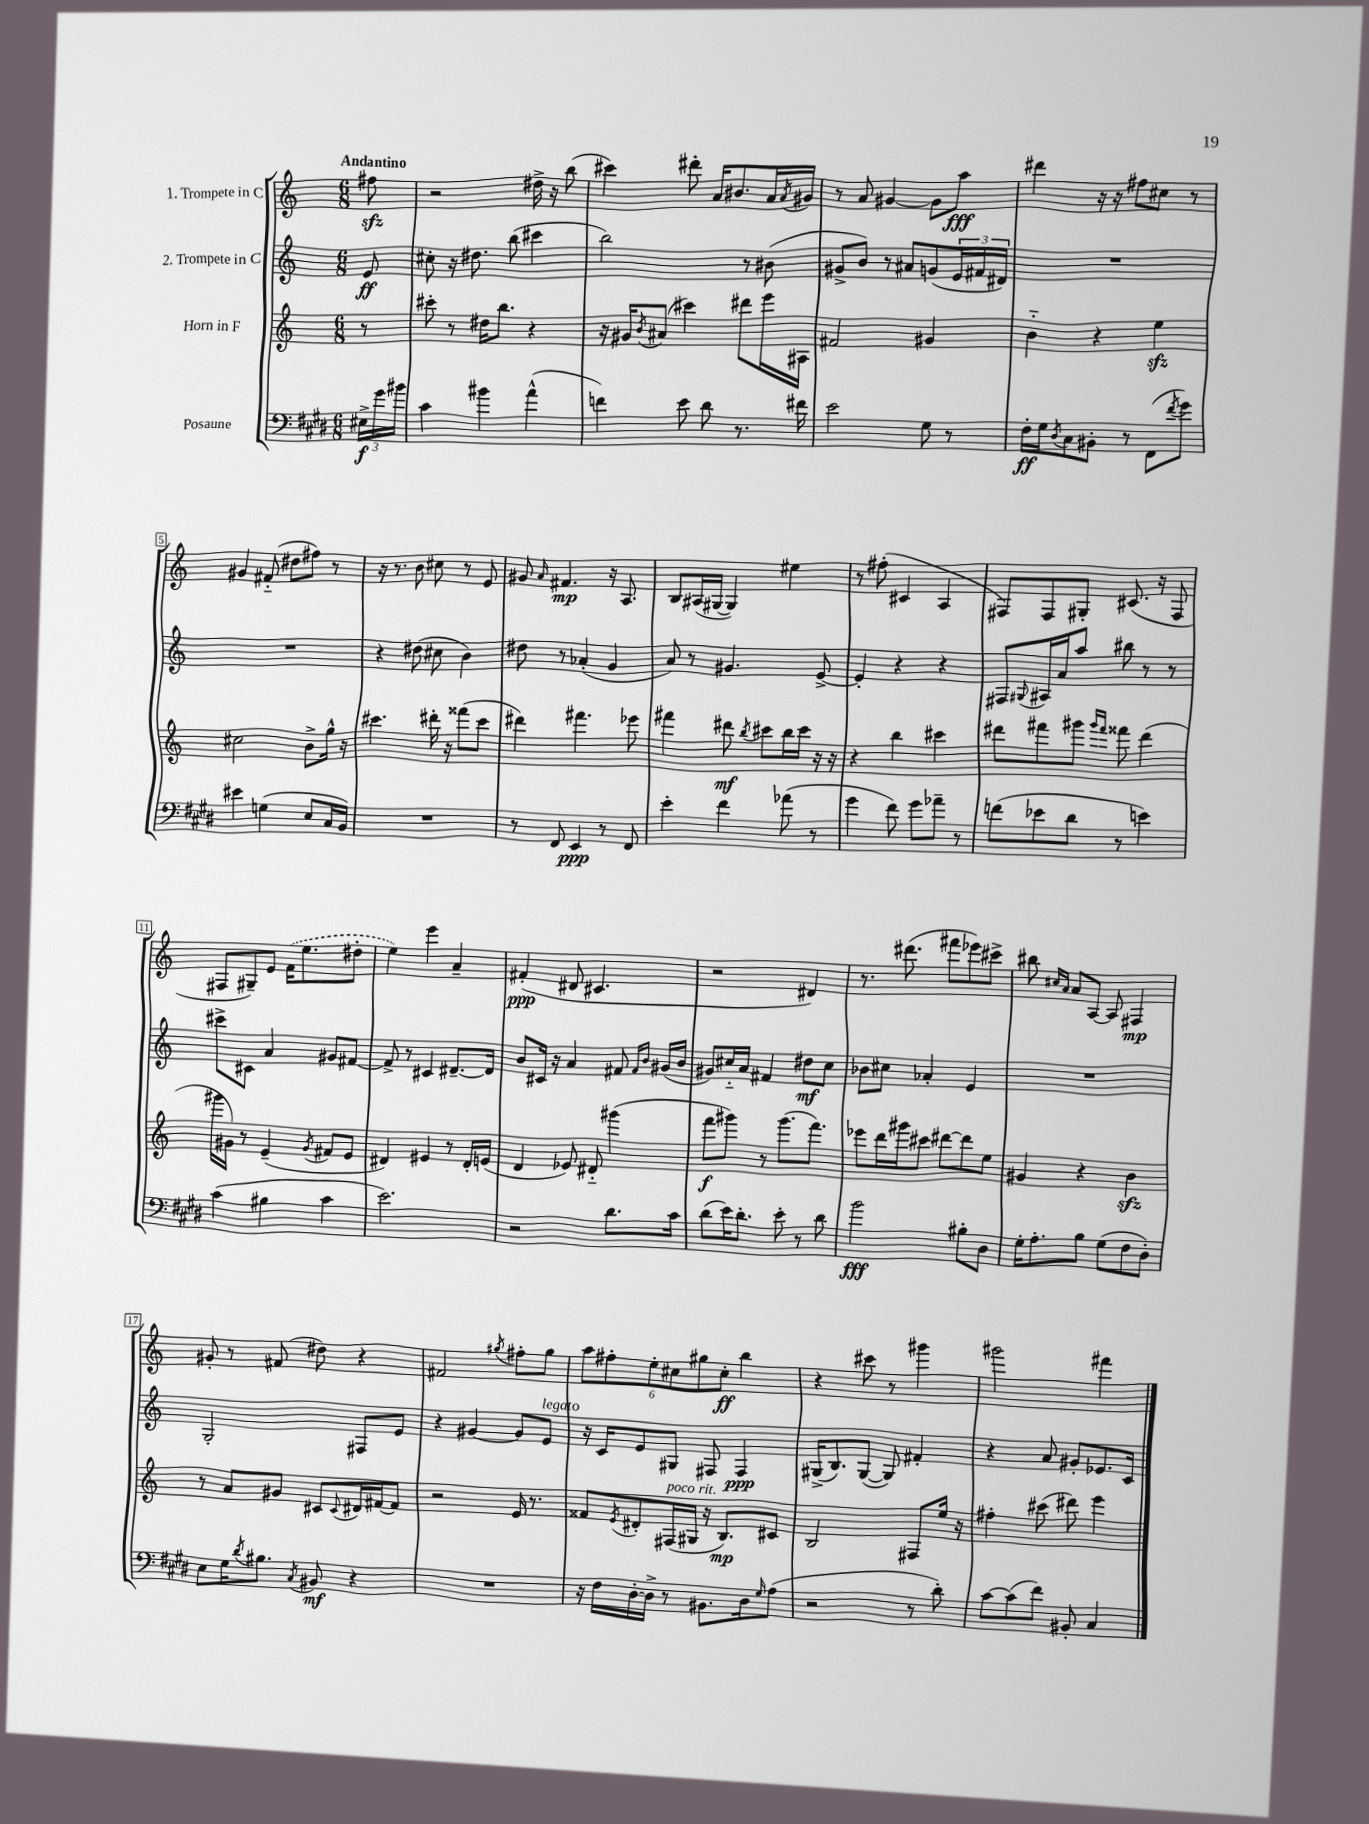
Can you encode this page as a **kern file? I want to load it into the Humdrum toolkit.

**kern	**kern	**kern	**kern
*staff4	*staff3	*staff2	*staff1
*clefF4	*clefG2	*clefG2	*clefG2
*k[f#c#g#d#]	*k[]	*k[]	*k[]
*M6/8	*M6/8	*M6/8	*M6/8
24E#^	8r	8e	8ff#
24g#	.	.	.
24b#	.	.	.
=	=	=	=
4c#	8ccc#'	8cc#'	2r
.	8r	16r	.
.	.	8.dd#	.
4b#	16dd#	.	.
.	8.bb	.	.
.	.	(8bb	.
(4a^^	4r	4ccc#	16dd#^
.	.	.	16r
.	.	.	(8bb
=	=	=	=
4f)	16r	2bb)	4ccc#)
.	16g#	.	.
.	8qb	.	.
.	(8a#	.	.
8e	4ccc#)	.	8ddd#'
8d#	.	.	16a
.	.	.	8.b#
8.r	8ddd#	8r	.
.	16eee	(8b#	16a
.	.	.	8qa
16f#	16A#	.	16g#
=	=	=	=
2e	2f#	8g#^	8r
.	.	8b)	8a
.	.	8r	[4g#
.	.	8a#	.
8G#	4g#	(8g	8g#]
8r	.	24e	8aa
.	.	24f#	.
.	.	24d#)	.
=	=	=	=
16F#'	4b'~	2.r	4ddd#
16G#	.	.	.
8qD#	.	.	.
8C#	.	.	.
8BB#'	4r	.	16r
.	.	.	16r
8r	.	.	8ff#
(8FF#	4ee	.	8cc#
8qf#	.	.	.
8g#)	.	.	8r
=	=	=	=
4e#	2cc#	2.r	4g#
(4G	.	.	(8f#'~
.	.	.	8dd#
8E	8b^	.	8ff#)
16C#	16gg^^	.	8r
16BB)	16r	.	.
=	=	=	=
2.r	4.ccc#	4r	16r
.	.	.	8.r
.	.	(8dd#	8b
.	16ddd#'	8cc#	8cc#
.	16r	.	.
.	(8fff##	4b)	8r
.	8ccc#	.	8e
=	=	=	=
8r	4ddd#)	8dd#	8g#
.	.	.	16qqa
8FF#	.	8r	4.f#
4EE	4.fff#	(4a-'	.
8r	.	4g	16r
.	.	.	8.A
8FF#	8eee-	.	.
=	=	=	=
4e'	4fff#	8a)	8B
.	.	8r	(16A#
.	.	.	[16G#
4f#	8ddd#	4.g#	4G#])
.	8qbb	.	.
.	8ccc#	.	.
(8a-	16bb	.	4ee#
.	16ccc#	.	.
8r	16r	[8e^	.
.	16r	.	.
=	=	=	=
4g#	4r	4e']	8r
.	.	.	(8ff#'
8f#)	4bb	4r	4c#
8g#	.	.	.
8a-~	4ccc#	4r	4A
8r	.	.	.
=	=	=	=
(8f	8ddd#	8F#	8F#)
.	.	8qqG#	.
8e-	8fff#	16A#	8F#
.	.	16a	.
8d#	8ggg#	8aa	8G#'
.	16qqggg#	.	.
.	16qqfff#	.	.
8r	8fff##	8bb#	(8.c#
4e)	(4ddd#	8r	.
.	.	.	16r
.	.	8r	8F#
=	=	=	=
(4c#	16ggg#	8ccc#^	8F#
.	16g#)	.	.
.	8r	8c#	8G#~)
4B#	(4e~	4a	8e
.	.	.	(16f
.	.	.	8.ee
.	8qg#	.	.
4c#	8f#	8g#	.
.	8e	[8f#	8dd#'
=	=	=	=
2.e)	4d#)	8f#^]	4ee)
.	.	8r	.
.	4e#	4c#	4eee
.	8r	[8.d#~	4a~
.	16d#'	.	.
.	(16e	16d#]	.
=	=	=	=
2r	4d	8b	(4f#'
.	.	16c#	.
.	.	16r	.
.	8e-)	4a	8d#
.	8d#'~	.	4.c#
8.d#	(4ggg#	8f#	.
.	.	16qqf#	.
.	.	16qqb	.
.	.	(16g#	.
16c#	.	16b	.
=	=	=	=
(8d#	8fff	8g#)	2r
16e)	8ggg#)	16cc#'~	.
8.d#'	.	16a	.
.	8r	4f#	.
8e'	(8.ggg#	.	.
8r	.	8dd#	4d#)
.	8.fff)	.	.
8d#	.	8cc#	.
=	=	=	=
2b	8eee-	8b-	8.r
.	16ddd	8cc#	.
.	16ggg#	.	(8.ddd#
.	8ccc#	4a-'	.
.	[8ddd#	.	8fff#
8B#'	8ddd#]	4e	8eee-)
8D#	8ee	.	8ccc#^
=	=	=	=
16G#'	4g#	2.r	8bb#
8.A'	.	.	.
.	.	.	16qqcc#
.	.	.	16qqa
.	.	.	8a
8B	4r	.	[8A
(8G#	.	.	8A]
8F#	4b	.	4F#
8D#')	.	.	.
=	=	=	=
8E	8r	2G'	8g#'
16G#	8a	.	8r
8qd#	.	.	.
8.B#	.	.	.
.	8g#	.	(8f#
8qC#	.	.	.
8BB#	8c#	.	8dd#)
.	8qqc#	.	.
4r	16d#	8F#	4r
.	[16f#	.	.
.	8f#]	8e	.
=	=	=	=
2.r	2r	4r	2f#
.	.	[4g#	.
.	.	.	8qgg#
.	16e	8g#]	8ff#'
.	8.r	.	.
.	.	8e	8gg#
=	=	=	=
16r	8f##	16r	12aa
16F#	.	16c	.
.	.	.	12ff#'
.	8qe	.	.
[16D#'	8d#'	8e	.
.	.	.	12ee'
16D#^]	.	.	.
8r	(16F#	8G#	12cc#
.	16G#	.	.
.	.	.	12gg#
8.BB#	16r	8F#	.
.	.	.	12cc#'
.	8.B)	.	.
.	.	4F#	4bb
16D#	.	.	.
16qqG#	.	.	.
(8A	8c#	.	.
=	=	=	=
2r	2B	(16G#^	4r
.	.	8.B)	.
.	.	([8G#	8ccc#
.	.	8G#])	8r
8r	8F#	4f#'	4ggg#
8d#')	16ee	.	.
.	16r	.	.
=	=	=	=
[8c#	4ff#'	4r	2ggg#
(8c#]	.	.	.
8f#)	(8ccc#	8a	.
8BB#'	8ddd#)	8g#'	.
4C#	4eee	8.e-	4fff#
.	.	16c	.
==	==	==	==
*-	*-	*-	*-
